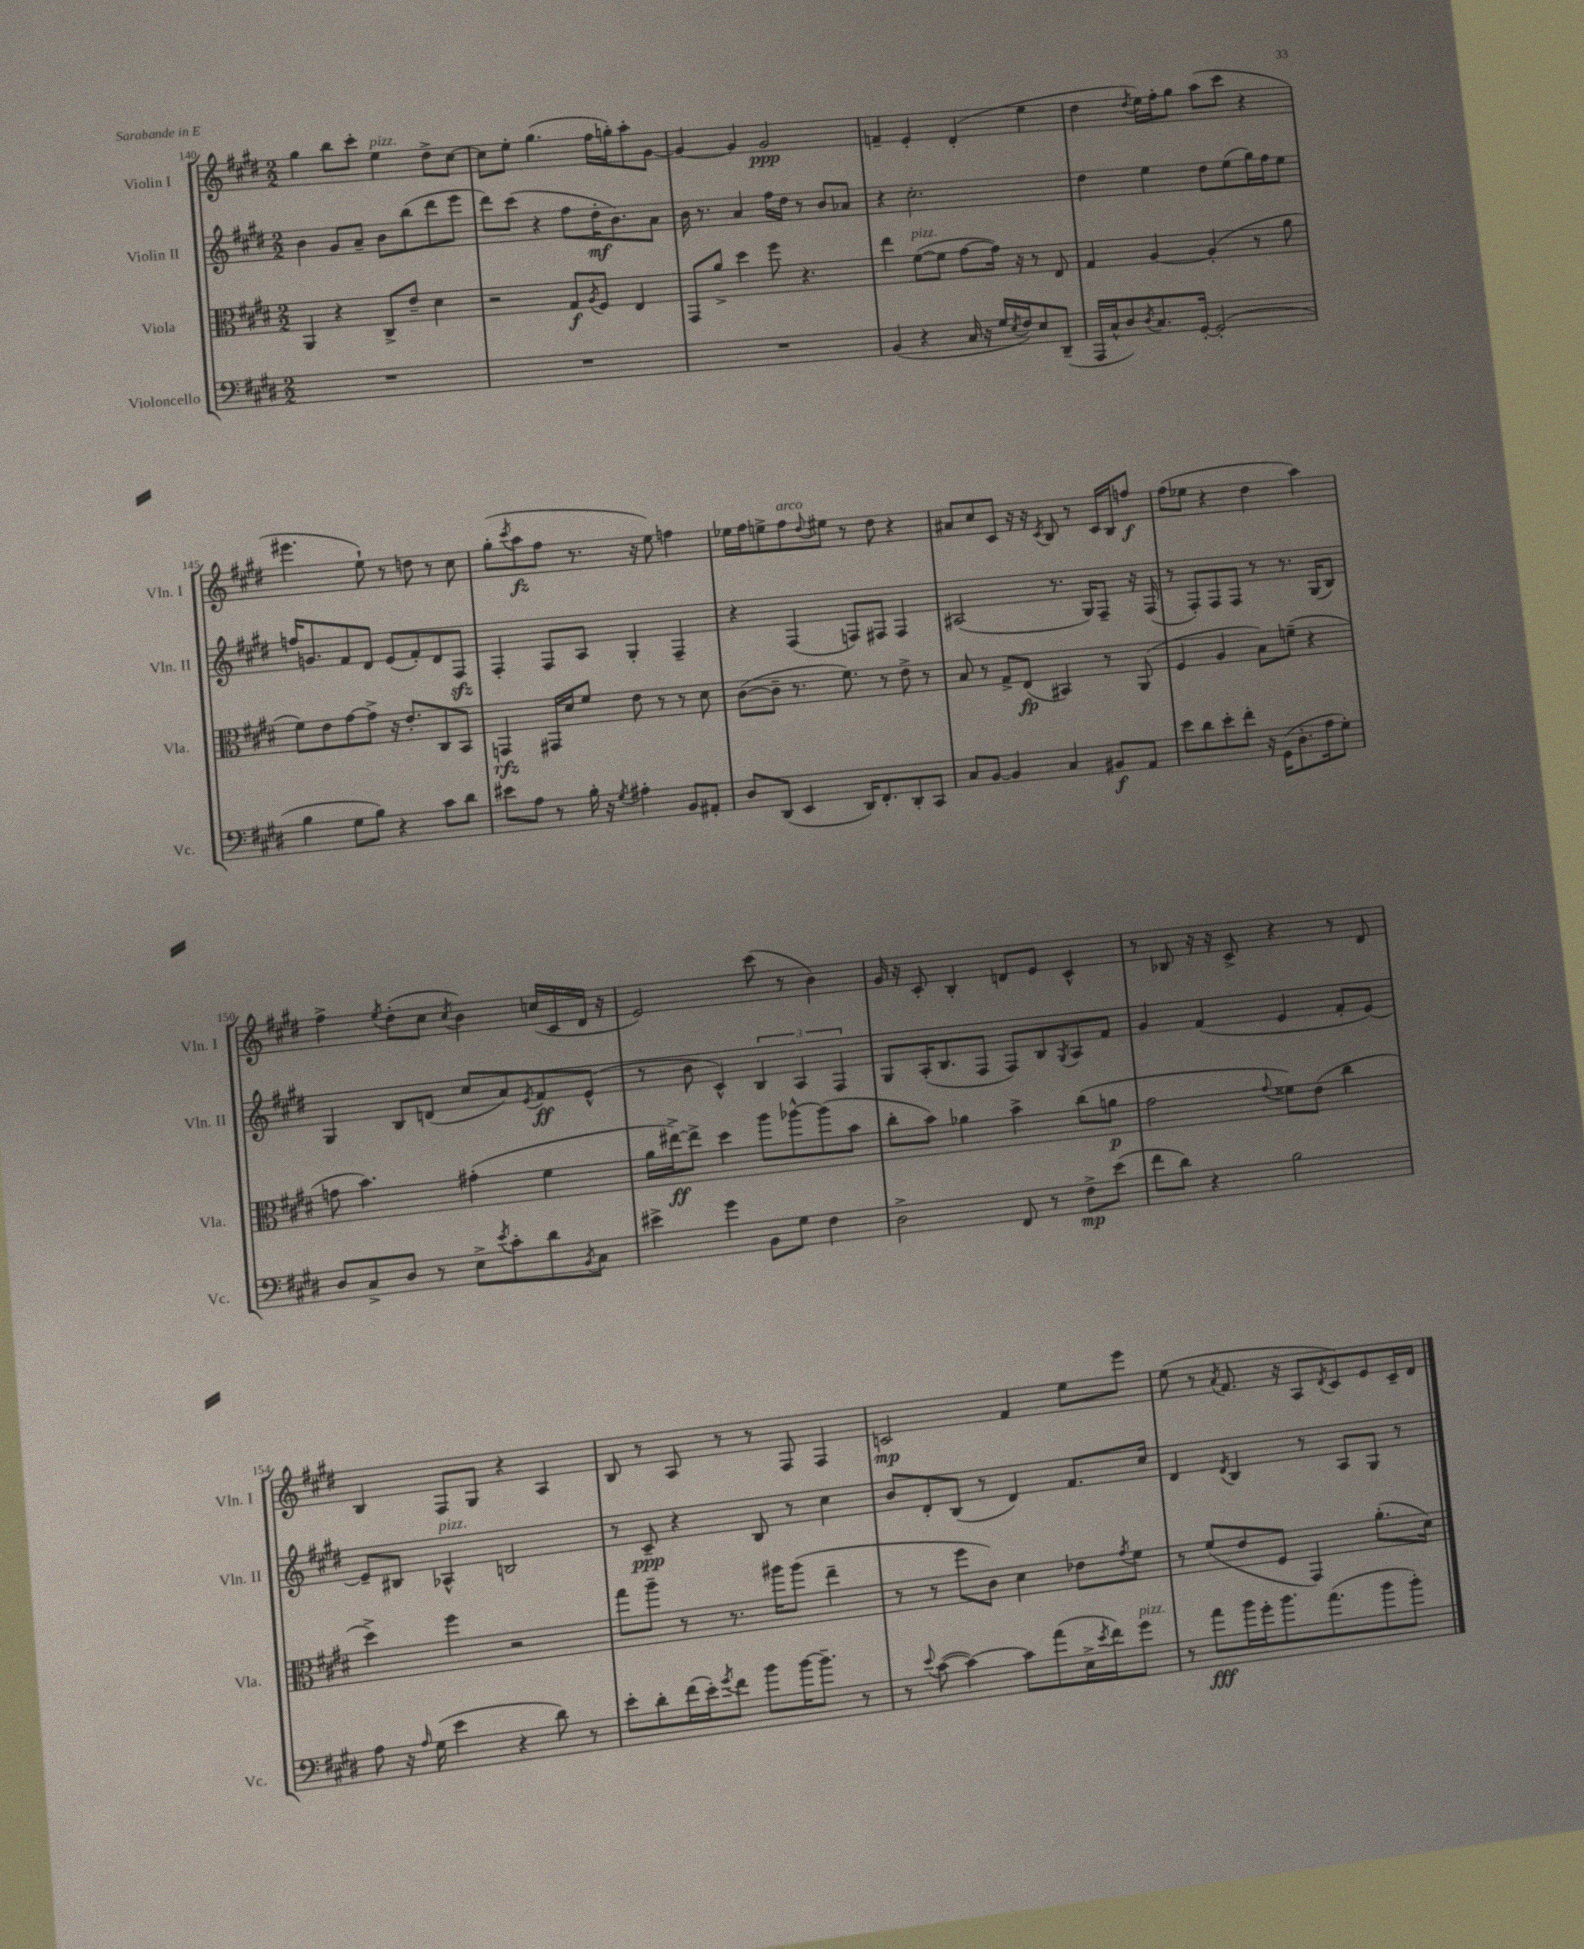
<<
\new StaffGroup <<
\new Staff = "s0" \with { instrumentName = "Violin I" shortInstrumentName = "Vln. I" } {
    \clef treble \key e \major \numericTimeSignature \time 2/2
    gis''4 b''8 cis'''8-. e''4^\markup { \italic "pizz." } dis''8-> cis''8~ |
    cis''8 e''8-. gis''4.( fis''16 g''16-.) a''8-. gis'8~ |
    gis'4~ gis'4 gis'2\ppp |
    f'4-- e'4-. dis'4-.( e''4 |
    dis''4 \acciaccatura { dis''8 } e''16) fis''16-. gis''8 a''8( cis'''8 r4 |
    eis'''4. e''8-!) r8 d''8 r8 cis''8 |
    gis''8-.( \acciaccatura { cis'''8 } a''8\fz fis''8 r8. r16 e''8) f''4 |
    ees''16 fis''16 e''8-> fis''8^\markup { \italic "arco" } \appoggiatura { dis''8 } eis''8 r8 dis''8 r4 |
    ais'8 cis''8 cis'8 r16 r16 \acciaccatura { cis'8 } b8 r8 cis'16 b16 f''8\f |
    fis''8( ees''8 r4 dis''4 a''4) |
    fis''4-> \acciaccatura { e''8 } dis''8-.( cis''8 \acciaccatura { cis''8 } b'4) c''16( cis'16 dis'16 r16 |
    e'2) cis'''8( r8 b'4) |
    gis'16 r16 cis'8-. b4-. d'8 e'8 cis'4-^ |
    r8 bes8 r16 r16 cis'8-> r4 r8 dis'8 |
    b4 fis8 gis8 r4 a4 |
    b8 r8 a8 r8 r8 fis8 fis4 |
    c'2\mp fis'4 e''8 e'''8 |
    e''8( r8 \acciaccatura { a'8 } fis'8. r16 a8 \acciaccatura { dis'8 } cis'8) e'8 cis'16-- dis'16 \bar "|." |
}
\new Staff = "s1" \with { instrumentName = "Violin II" shortInstrumentName = "Vln. II" } {
    \clef treble \key e \major \numericTimeSignature \time 2/2
    b'4 gis'8 a'8-- b'8 b''8( dis'''8 e'''8 |
    dis'''8) cis'''8( r4 fis''8 dis''16-.\mf b'8.) a'8 |
    b'16 r8. a'4 fis''16 dis''16 r8 b'8 aes'8 |
    r4 cis''2.-. |
    dis''4 e''4 dis''8 e''8( gis''16) fis''16 e''8 |
    f''16 g'8. fis'8 dis'8 e'8( fis'8-.) dis'8 fis8\sfz |
    fis4-. fis8 a8 gis4-. fis4-- |
    r4 fis4( f8) fis8 fis4 |
    ais2( r8. gis16) fis8-- r16 fis16( |
    r8 fis8-.) fis8 fis8 r8 r8. gis16( b8) |
    gis4 b8 d'8( cis''8 a'8) \acciaccatura { e'8 } fis'8\ff e'8-^( |
    r8 b'8 cis'4-^) \tuplet 3/2 { b4 a4 fis4 } |
    gis8 a16-.( b8. fis8 fis8) b8 \acciaccatura { gis8 } a8 fis'8 |
    gis'4 fis'4( e'4 fis'8-. e'8~) |
    e'8-- bis8 aes4-^^\markup { \italic "pizz." } b2 |
    r8 cis'8--\ppp r4 b8 r8 cis''4 |
    b'8 dis'8-. b8( r8 dis'4) fis'8. cis''16 |
    dis'4 \acciaccatura { dis'8 } b4 r8 a8 gis8 r8 \bar "|." |
}
\new Staff = "s2" \with { instrumentName = "Viola" shortInstrumentName = "Vla." } {
    \clef alto \key e \major \numericTimeSignature \time 2/2
    a,4 r4 cis8-> e'8-- dis'4 |
    r2 gis8\f \acciaccatura { a8 } fis8 e4 |
    gis,8 a'8-> dis''4 fis''8 r4. |
    e''4 fis'8~^\markup { \italic "pizz." }( fis'8 gis'8~ gis'16) r16 r8 e8 |
    gis4 a4~ a4-.( r8 a'8 |
    fis'8) e'8 gis'8~ gis'8-> r16 e'8.-. cis8 b,8 |
    g,4\rfz gis,16 dis'16 fis'8 e'8 r8 r8 dis'8 |
    cis'8~( cis'8-- r8. fis'8.) r8 e'8-> r8 |
    b8 r8 gis8-> e8\fp( bis,4) r8 a,8( |
    fis4 a4 b8) f'8--( r4 |
    g'8 b'4.) gis'4-.( fis'4 |
    a'16 eis''16~->\ff) eis''8-> dis''4 a''8 aes''8~-^ aes''8( b'8 |
    cis''8-. b'8) aes'4 b'4-> cis''8( a'8\p |
    gis'2 \appoggiatura { gis'8 } fisis'8) e'8( cis''4 |
    dis''4->) fis''4 r2 |
    gis''8 a''8-- r8 r8. ais''16 ais''8( e''4-- |
    r8 r8 fis''8 cis'8) dis'4 ees'8 \acciaccatura { gis'8 } fis'8 |
    r8 fis'8( e'8 fis8 gis,4) a'8.-.( dis'16) \bar "|." |
}
\new Staff = "s3" \with { instrumentName = "Violoncello" shortInstrumentName = "Vc." } {
    \clef bass \key e \major \numericTimeSignature \time 2/2
    R1 |
    R1 |
    R1 |
    b,4( r4 cis16 r16 gis16 \acciaccatura { e8 } fis16) e8 dis,8--( |
    a,,16 cis16-^ dis8) \acciaccatura { dis8 } cis8. gis,16~-. gis,2-.( |
    b4 gis8 b8) r4 cis'8 dis'8 |
    eis'8 a8 r8 b16-. r16 \acciaccatura { gis8 } ais4-. b,8 ais,8-. |
    dis8 dis,8( e,4 dis,16) fis,8.-. dis,8-. cis,8 |
    cis8 b,8~ b,4 cis4 bis,8\f a,8 |
    e'8 dis'8 e'8-. fis'8-. r16 gis,16( dis8.-. a16 gis8-.) |
    dis8 cis8-> dis8 r8 e8-> \acciaccatura { e'8 } cis'8-. dis'8 \acciaccatura { b,8 } cis8 |
    eis'4-> gis'4 b,8 gis8 fis4 |
    dis2-> fis,8 r8 fis8->\mp e'8( |
    fis'8 dis'8) r4 b2 |
    a8 r16 \grace { a16 } gis16( e'4 r4 dis'8) r8 |
    e'8-. dis'8-. fis'16( e'16-.) \acciaccatura { gis'8 } fis'8 b'8 b'16~ b'8.-- r8 |
    r8 \appoggiatura { e'8 } cis'8~( cis'4~) cis'8 a'8( e16-> \acciaccatura { e'8 } fis'16) gis'8^\markup { \italic "pizz." } |
    r8 a'8\fff b'16 gis'16-. b'8. a'8.( b'8 b'8-.) \bar "|." |
}
>>
>>
\layout { \context { \Score currentBarNumber = #140 } }
